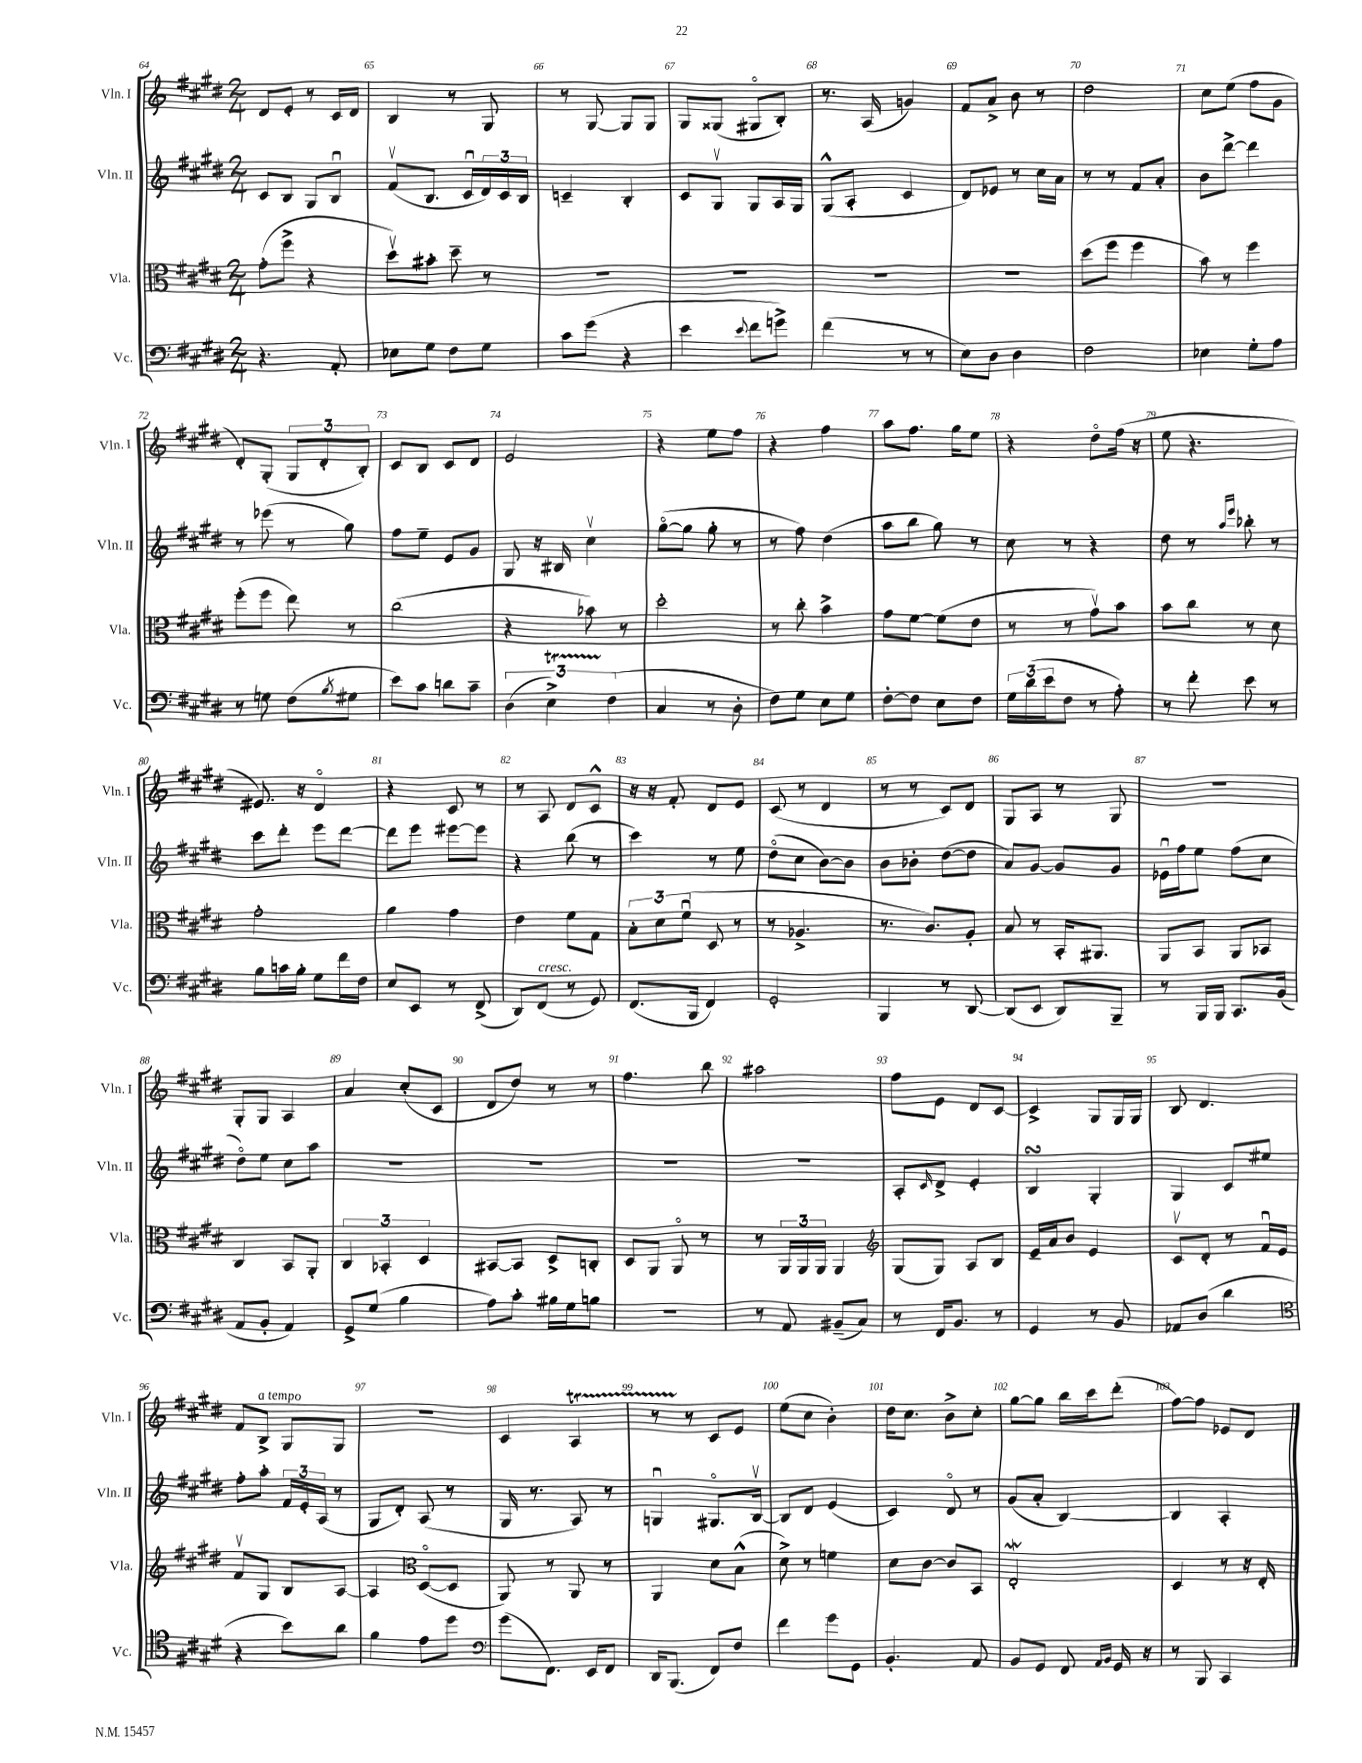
<<
\new StaffGroup <<
\new Staff = "s0" \with { instrumentName = "Vln. I" shortInstrumentName = "Vln. I" } {
    \clef treble \key e \major \numericTimeSignature \time 2/4
    dis'8 e'8-. r8 cis'16 dis'16 |
    b4 r8 gis8 |
    r8 gis8~ gis8 gis8 |
    gis8 gisis8( gis8\flageolet b8-.) |
    r8. a16( g'4) |
    fis'8 a'8-> b'8 r8 |
    dis''2 |
    cis''8 e''8( fis''8 gis'8 |
    dis'8-.) gis8-.( \tuplet 3/2 { gis8 dis'8-. b8-.) } |
    cis'8 b8 cis'8 dis'8 |
    e'2 |
    r4 e''8 fis''8 |
    r4 fis''4 |
    a''8 fis''8. gis''16 e''8 |
    r4 dis''8\flageolet fis''16( r16 |
    e''8 r4. |
    eis'8.) r16 dis'4\flageolet |
    r4 cis'8 r8 |
    r8 a8 dis'8 cis'8-^ |
    r16 r16 fis'8-. dis'8 e'8 |
    cis'8( r8 dis'4 |
    r8 r8 cis'8) dis'8 |
    gis8 a8 r8 gis8 |
    R2 |
    gis8-. gis8 a4 |
    a'4 cis''8-.( cis'8 |
    dis'8 dis''8) r8 r8 |
    fis''4. b''8 |
    ais''2 |
    fis''8 e'8 dis'8 cis'8~ |
    cis'4-> gis8 gis16 gis16 |
    b8 dis'4. |
    fis'8 b8->^\markup { \italic "a tempo" } gis8 gis8 |
    R2 |
    cis'4 a4\startTrillSpan |
    r8 r8\stopTrillSpan cis'8 e'8 |
    e''8( cis''8 b'4-.) |
    dis''16 cis''8. b'8-> cis''8-. |
    gis''8~ gis''8 b''16 cis'''16 dis'''8-.( |
    fis''8~) fis''8 ees'8 dis'8 \bar "|." |
}
\new Staff = "s1" \with { instrumentName = "Vln. II" shortInstrumentName = "Vln. II" } {
    \clef treble \key e \major \numericTimeSignature \time 2/4
    cis'8 b8 gis8 b8\downbow |
    fis'8\upbow( b8. cis'16\downbow \tuplet 3/2 { dis'16) cis'16 b16 } |
    c'4-- b4-. |
    cis'8 gis8\upbow gis8 a16 gis16 |
    gis8-^( a8-. cis'4 |
    dis'8) ees'8 r8 cis''16 a'16 |
    r8 r8 fis'8 a'8-. |
    b'8 dis'''8~-> dis'''4 |
    r8 ees'''8( r8 gis''8) |
    fis''8 e''8-- e'8 gis'8 |
    gis8 r16 bis16 cis''4\upbow |
    gis''8~\flageolet( gis''8 gis''8-. r8 |
    r8 fis''8) dis''4( |
    a''8 b''8 gis''8) r8 |
    cis''8 r8 r4 |
    dis''8 r8 \grace { a''16 e'''16 } bes''8-. r8 |
    cis'''8 dis'''8-. e'''8 dis'''8~ |
    dis'''8 e'''8 eis'''8~ eis'''8 |
    r4 b''8( r8 |
    cis'''4) r8 e''8 |
    dis''8\flageolet( cis''8 b'8~) b'8 |
    b'8 bes'8-. dis''8~( dis''8 |
    a'8) gis'8~ gis'8 gis'8 |
    ees'16\downbow fis''16 e''8 fis''8( cis''8 |
    dis''8\flageolet) e''8 cis''8 a''8 |
    R2 |
    R2 |
    R2 |
    R2 |
    a8-. \grace { cis'16 } dis'8-> e'4-. |
    b4\turn gis4-. |
    gis4 cis'8 eis''8 |
    fis''8-. a''8-. \tuplet 3/2 { fis'16 e'16-. a16( } r8 |
    gis8 dis'8-.) a8( r8 |
    gis16 r8. a8) r8 |
    g4\downbow gis8.\flageolet b16~\upbow |
    b8 dis'8 e'4( |
    cis'4) dis'8\flageolet r8 |
    gis'8( a'8-. b4~) |
    b4 a4-. \bar "|." |
}
\new Staff = "s2" \with { instrumentName = "Vla." shortInstrumentName = "Vla." } {
    \clef alto \key e \major \numericTimeSignature \time 2/4
    gis'8-.( fis''8-> r4 |
    dis''8\upbow) bis'8-. dis''8-- r8 |
    R2 |
    R2 |
    R2 |
    R2 |
    dis''8( fis''8 fis''4 |
    b'8) r8 fis''4 |
    fis''8-.( fis''8 e''8) r8 |
    cis''2( |
    r4 bes'8) r8 |
    dis''2-. |
    r8 cis''8-. b'4-> |
    gis'8 fis'8~ fis'8( e'8 |
    r8 r8 gis'8\upbow) b'8 |
    b'8 cis''8 r8 dis'8 |
    gis'2-. |
    a'4 gis'4 |
    e'4 fis'8 gis8 |
    \tuplet 3/2 { b8-. dis'8 fis'8\downbow( } dis8 r8 |
    r8 aes4.-> |
    r8. cis'8.) a8-. |
    b8 r8 b,16-. ais,8. |
    a,8 b,8 a,8 bes,8 |
    cis4 b,8 a,8-. |
    \tuplet 3/2 { cis4 bes,4-. dis4 } |
    bis,8~ bis,8 dis8-> c8-. |
    dis8 a,8 a,8\flageolet r8 |
    r8 \tuplet 3/2 { a,16 a,16 a,16 } a,4 |
    \clef treble gis8( gis8) a8 b8 |
    e'16-- a'16 b'8 e'4 |
    cis'8\upbow dis'8-. r8 fis'16\downbow e'16 |
    fis'8\upbow gis8 b8 a8~ |
    a4 \clef alto dis8~\flageolet( dis8 |
    a,8) r8 a,8 r8 |
    a,4 dis'8 b8-^( |
    dis'8->) r8 f'4 |
    dis'8 cis'8~ cis'8 b,8 |
    e2-.\mordent |
    dis4 r8 r16 e16-. \bar "|." |
}
\new Staff = "s3" \with { instrumentName = "Vc." shortInstrumentName = "Vc." } {
    \clef bass \key e \major \numericTimeSignature \time 2/4
    r4. a,8-. |
    ees8 gis8 fis8 gis8 |
    cis'8 gis'8( r4 |
    e'4 \appoggiatura { e'8 } fis'8 g'8->) |
    fis'4( r8 r8 |
    e8) dis8 dis4 |
    fis2 |
    ees4 gis8-. a8 |
    r8 g8 fis8( \acciaccatura { b8 } gis8 |
    e'8) cis'8 d'8 cis'8-- |
    \tuplet 3/2 { dis4( e4->\startTrillSpan) fis4\stopTrillSpan( } |
    cis4 r8 dis8-. |
    fis8) gis8 e8 gis8 |
    fis8~-. fis8 e8 fis8 |
    \tuplet 3/2 { gis16 dis'16( e'16 } fis8 r8 a8-.) |
    r8 fis'8-. e'8 r8 |
    b8 c'16 b16-. gis8 fis'16 fis16 |
    e8 e,8 r8 fis,8->( |
    dis,8) fis,8^\markup { \italic "cresc." }( r8 gis,8) |
    fis,8.( b,,16 fis,4) |
    gis,2-. |
    b,,4 r8 dis,8~ |
    dis,8( e,8 dis,8) b,,8-- |
    r8 b,,16 b,,16 cis,8. b,16( |
    a,8 b,8-. a,4) |
    gis,8-> gis8( b4 |
    a8) cis'8-. bis16 gis16 b8 |
    R2 |
    r8 a,8 bis,8--( cis8) |
    r8 fis,16 b,8. r8 |
    gis,4 r8 b,8 |
    aes,8 dis8( dis'4 |
    \clef tenor r4 b'8) a'8 |
    fis'4 e'8 dis''8 |
    \clef bass gis'8( fis,8.) e,16 fis,8 |
    dis,16 b,,8.( fis,8) fis8 |
    fis'4 gis'8 gis,8 |
    b,4.-. a,8 |
    b,8 gis,8 fis,8 \grace { a,16 b,16 } gis,16 r16 |
    r8 b,,8 cis,4 \bar "|." |
}
>>
>>
\layout { \context { \Score currentBarNumber = #64 \override BarNumber.break-visibility = ##(#f #t #t) barNumberVisibility = #all-bar-numbers-visible } }
